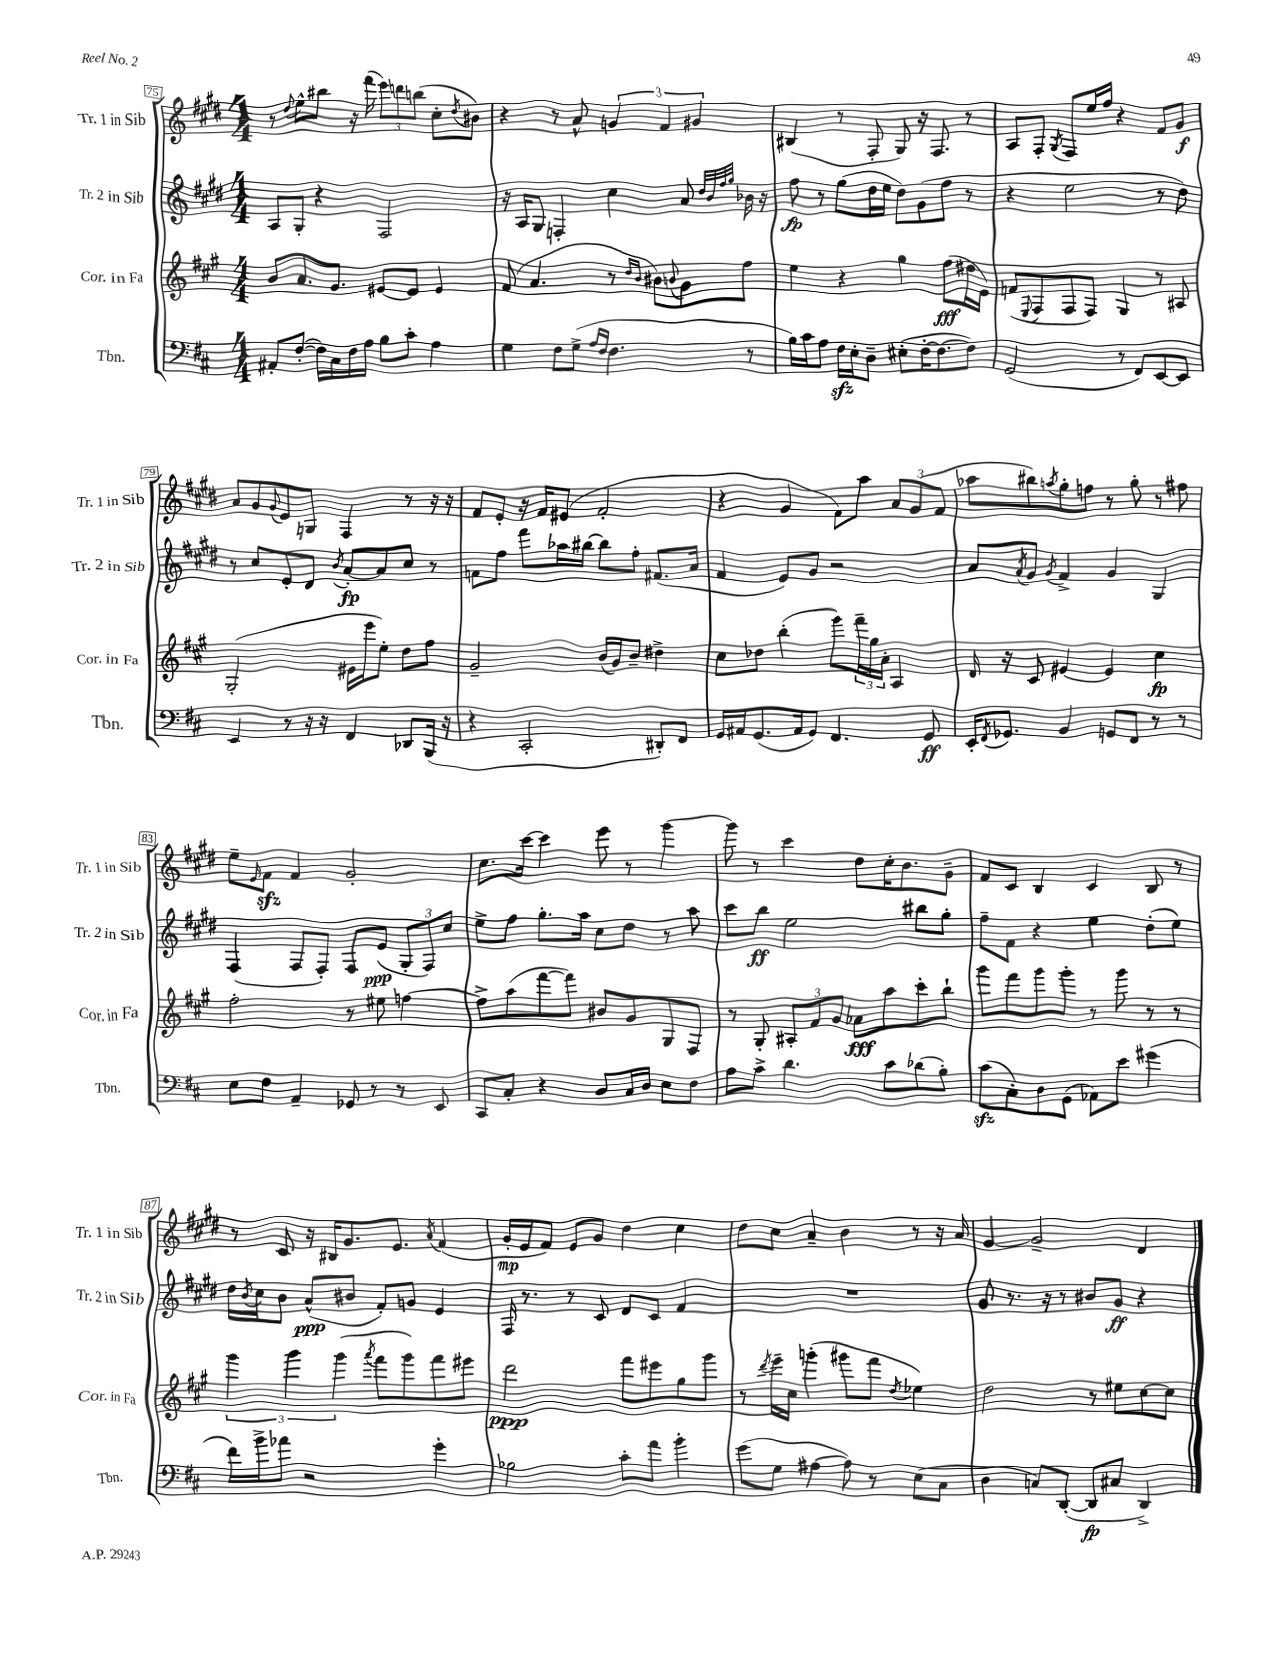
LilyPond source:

<<
\new StaffGroup <<
\new Staff = "s0" \with { instrumentName = "Tr. 1 in Sib" shortInstrumentName = "Tr. 1 in Sib" } {
    \clef treble \key e \major \numericTimeSignature \time 4/4
    r8 \appoggiatura { dis''8 } e''8-^ bis''8 r16 fis'''16( \tuplet 3/2 { e'''8) d'''8 b''8( } cis''8-. \acciaccatura { dis''8 } bis'8) |
    r4 r8 a'8-^ \tuplet 3/2 { g'4 fis'4 gis'4 } |
    bis4( r8 fis8-. gis8) r16 fis8. r8 |
    a8 fis8-. \acciaccatura { gis8 } fis8 e''16 fis''16 r4 fis'8 gis'8\f |
    a'8 gis'8 \appoggiatura { gis'8 } e'8 g8 fis4 r8 r16 r16 |
    fis'8 e'8-. r16 fis'16 eis'8( fis'2-. |
    r4 gis'4 fis'8) a''8 \tuplet 3/2 { a'8 gis'8( fis'8 } |
    aes''8 bis''8) \acciaccatura { a''8 } gis''8-. f''8 r8 gis''8-. r8 fis''8 |
    e''8-- \grace { e'16 } fis'8\sfz fis'4 gis'2-. |
    cis''8. cis'''16~ cis'''4 e'''8 r8 gis'''4~ |
    gis'''8 r8 cis'''4 dis''8 cis''16-. b'8. gis'8-- |
    fis'8 cis'8 b4 cis'4 b8 r8 |
    r8 cis'8 r16 bis16 gis'8. e'8. \acciaccatura { a'8 } fis'4( |
    gis'16-.\mp e'16 fis'8) e'8 gis'8 dis''4 cis''4 |
    dis''8 cis''8 a'4-- b'4 r8 r16 a'16 |
    gis'4~ gis'2-- dis'4 \bar "|." |
}
\new Staff = "s1" \with { instrumentName = "Tr. 2 in Sib" shortInstrumentName = "Tr. 2 in Sib" } {
    \clef treble \key e \major \numericTimeSignature \time 4/4
    a8 gis8-. r4 fis2 |
    r16 a16 gis8 f4-. cis''4 a'8 \grace { dis''32 b'32 fis''32 gis''32 } bes'16 r16 |
    fis''8\fp r8 gis''8( dis''16 e''16 dis''8) gis'8( fis''8 r8 |
    r4 e''2 r8 dis''8) |
    r8 cis''8 e'8-. dis'8 \acciaccatura { b'8 } a'8~-.\fp a'8 cis''8 r8 |
    f'8 fis''8 fis'''8 aes''16 bis''16~ bis''8 fis''8-. fis'8.( a'16 |
    fis'4 e'8) gis'8 r2 |
    a'8 \acciaccatura { a'8 } gis'8 \acciaccatura { gis'8 } fis'4-> gis'4 gis4 |
    fis4( fis8 fis8-.) fis8 e'8\ppp( \tuplet 3/2 { gis8-. fis8) cis''8 } |
    e''8-> fis''8 gis''8.-. a''16 cis''8 dis''8 r8 a''8 |
    cis'''8 b''8\ff e''2 bis''8 gis''8-. |
    fis''8-- fis'8 r4 e''4 dis''8-.( e''8) |
    dis''16 \acciaccatura { b'8 } cis''16 b'8 a'8-^\ppp( bis'8 fis'8-.) g'8 e'4 |
    fis16 r8. r8 cis'8 dis'8 cis'8 fis'4 |
    R1 |
    gis'8 r8. r16 r8 bis'8 gis'8\ff r4 \bar "|." |
}
\new Staff = "s2" \with { instrumentName = "Cor. in Fa" shortInstrumentName = "Cor. in Fa" } {
    \clef treble \key a \major \numericTimeSignature \time 4/4
    b'8 a'8. gis'8. eis'8~ eis'8 eis'4 |
    fis'8( a'4. r8 \grace { d''16 b'16 } bis'8) \appoggiatura { b'8 } gis'8 fis''8 |
    e''4 r4 gis''4 fis''8\fff( dis''16 e'16) |
    f'8( \appoggiatura { e8 } fis8 fis8 fis8) gis4 r8 ais8 |
    gis2-.( eis'16 e'''16 e''8-.) d''8 fis''8 |
    gis'2-- b'16( gis'16) b'8-- dis''4-> |
    cis''8 des''8 b''4-.( gis'''8) \tuplet 3/2 { fis'''16-- gis''16 a'16-. } a4 |
    d'16 r16 cis'8 eis'4~ eis'4 cis''4\fp |
    fis''2-. r8 eis''8 f''4~ |
    f''8-> a''8( fis'''8~ fis'''8) bis'8 gis'8 gis8 fis8 |
    r8 gis8-. \tuplet 3/2 { ais8-. fis'8 gis'8 } aes'8\fff a''8 cis'''8-. b''8-! |
    gis'''8 fis'''8 gis'''8 gis'''8-. r8 gis'''8 r8 r8 |
    \tuplet 3/2 { gis'''4 gis'''4 gis'''4( } \acciaccatura { a'''8 } fis'''8 gis'''8) fis'''8 eis'''8 |
    d'''2\ppp fis'''8 eis'''8 gis''8 gis'''8 |
    r8 \acciaccatura { d'''8 } e'''16-- cis''16 g'''4-.( gis'''8 fis'''8 \acciaccatura { d''8 } ees''4) |
    d''2 r8 eis''8 cis''8~ cis''8 \bar "|." |
}
\new Staff = "s3" \with { instrumentName = "Tbn." shortInstrumentName = "Tbn." } {
    \clef bass \key d \major \numericTimeSignature \time 4/4
    ais,8-. fis8~-.( fis16) cis16 fis16 a16 b8 cis'8-. a4 |
    g4 fis8 g8->( \grace { a16 fis16 } fis4. r8 |
    b16) cis'16 a8 fis16\sfz e16-. d8-- eis8-.( fis16~-. fis8.~ fis8) |
    g,2( r8 fis,8) e,8~ e,8 |
    e,4 r8 r16 r16 fis,4 des,8 b,,16( r16 |
    r4 cis,2-. dis,8-.) fis,8 |
    g,16 ais,16 g,8.( ais,16 g,8) fis,4. g,8\ff |
    e,16-. \acciaccatura { fis,8 } ges,8. b,4 g,8 fis,8 r8 r8 |
    e8 fis8 a,4-- ges,8 r8 r8 e,8 |
    cis,8 cis8-. r4 d8 cis16 d16 e8 fis8 |
    a8 cis'8-> d'4. cis'8 des'8( b8-.) |
    cis'8\sfz( cis8-.) d8 g,8( aes,8) e'8 gis'4( |
    fis'16) b'16-> aes'8 r2 g'4-. |
    bes2 cis'8-. a'8 b'4-. |
    g'8( g8 ais4~ ais8) r8 e8( cis8 |
    d4 c8) d,8~-.( d,8\fp cis8 d,4->) \bar "|." |
}
>>
>>
\layout { \context { \Score currentBarNumber = #75 \override BarNumber.stencil = #(make-stencil-boxer 0.1 0.3 ly:text-interface::print) } }
